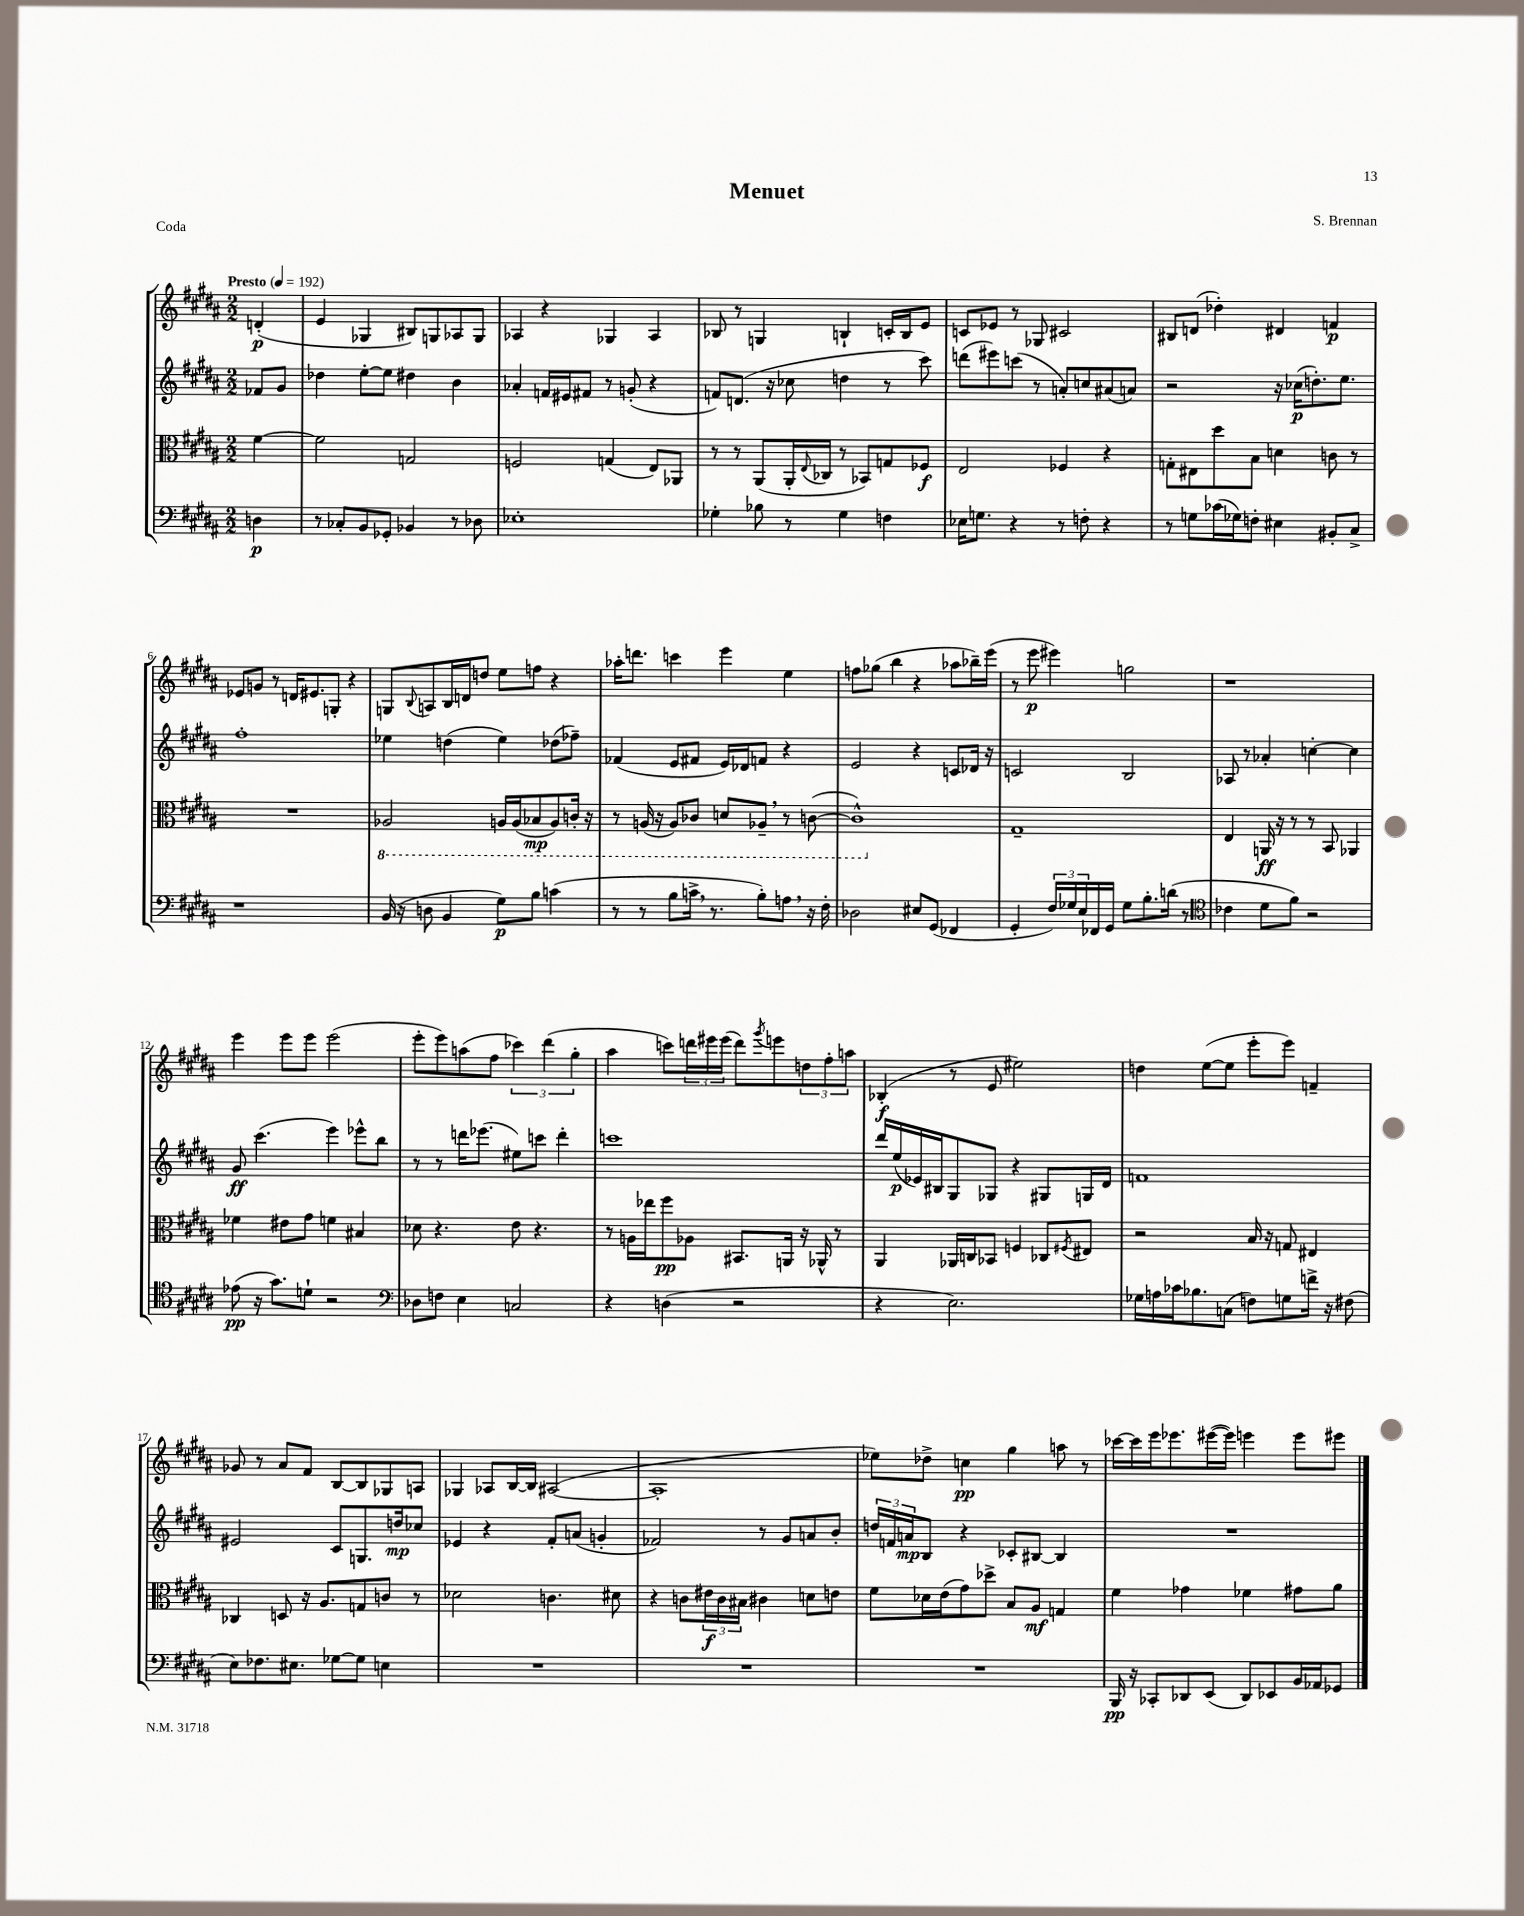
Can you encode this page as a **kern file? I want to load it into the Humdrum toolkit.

**kern	**kern	**kern	**kern
*staff4	*staff3	*staff2	*staff1
*clefF4	*clefC3	*clefG2	*clefG2
*k[f#c#g#d#a#]	*k[f#c#g#d#a#]	*k[f#c#g#d#a#]	*k[f#c#g#d#a#]
*M2/2	*M2/2	*M2/2	*M2/2
*MM192	*MM192	*MM192	*MM192
4D	[4f#	8f-	(4d'
.	.	8g#	.
=	=	=	=
8r	2f#]	4dd-	4e
8C-'	.	.	.
8BB	.	[8ee'	4G-
8GG-'	.	8ee]	.
4BB-	2G	4dd#	8B#)
.	.	.	8G
8r	.	4b	8A-
8D-	.	.	8G
=	=	=	=
1E-'	2F	4a-'	4A-
.	.	16f	4r
.	.	16e#	.
.	.	8f#	.
.	(4G	8r	4G-
.	.	(8g'	.
.	8E)	4r	4A-
.	8AA-	.	.
=	=	=	=
4G-'	8r	8f)	8B-
.	8r	(8.d	8r
8B-	(8AA#	.	4G
.	.	16r	.
8r	16AA#'	8cc-	.
.	8qqE	.	.
.	16C-	.	.
4G-	8r	4dd	4B`
.	8BB-)	.	.
4F	8G	8r	16c'
.	.	.	16B
.	8F-	8ccc#)	8e
=	=	=	=
16E-	2E	(8ddd	8c
8.G	.	.	.
.	.	8eee#)	8e-
4r	.	(8ccc	8r
.	.	8r	8G-
8r	4F-	8a')	2c#
8F'	.	8cc	.
4r	4r	(8a#	.
.	.	8a)	.
=	=	=	=
8r	8G'	2r	8B#
8G	8E#	.	(8d
(16c-	8dd#	.	4dd-')
16G-)	.	.	.
8F'	8B	.	.
4E#	4d	16r	4d#
.	.	(16cc-	.
.	.	8.dd')	.
8BB#'	8c	.	4f
.	.	8.ee	.
8C#^	8r	.	.
=	=	=	=
1r	1r	1ff#'	8e-
.	.	.	8g
.	.	.	8r
.	.	.	16d
.	.	.	8.e#
.	.	.	8G'
.	.	.	4r
=	=	=	=
(16BB	2AA-	4ee-	8G
16r	.	.	.
.	.	.	8qqB
8D	.	.	8A
4BB	.	(4dd	16B
.	.	.	16d
.	.	.	8dd
8G#)	16AA	4ee-)	8ee
.	(16AA	.	.
8B	8BB-	.	8ff
(4c	8AA)	(8dd-	4r
.	16C'	8ff-~)	.
.	16r	.	.
=	=	=	=
8r	8r	(4f-	16aa-'
.	.	.	8.ddd
8r	(16AA	.	.
.	16r	.	.
8B	8AA)	8e	4ccc
16c^	8C-	8f#	.
8.r	.	.	.
.	8D	16e)	4eee
.	.	16d-	.
8B')	8AA-~	8f	.
8A	8r	4r	4ee
16r	([8C	.	.
16F#'	.	.	.
=	=	=	=
2D-	1C^^])	2e	8ff
.	.	.	(8gg-
.	.	.	4bb
8E#	.	4r	4r
(8GG#	.	.	.
4FF-	.	8c	8aa-
.	.	16d-	16bb-~)
.	.	16r	(16eee
=	=	=	=
4GG#'	1G#~	2c	8r
.	.	.	8eee
24F#)	.	.	4eee#)
24G-	.	.	.
24E	.	.	.
16FF-	.	.	.
16GG#	.	.	.
8G-	.	2B	2gg
8.B'	.	.	.
(16d	.	.	.
8r	.	.	.
=	=	=	=
*clefC4	*	*	*
4c-	4E	8A-	1r
.	.	8r	.
8d#	16AA	4a-'	.
.	16r	.	.
8f#)	8r	.	.
2r	8r	[4cc'	.
.	8BB	.	.
.	4AA-	4cc]	.
=	=	=	=
(8e-	4f-	8g#	4eee
16r	.	(4.ccc#	.
8.g#)	.	.	.
.	8e#	.	8eee
8d`	8g#	.	8eee
2r	4f	4eee)	(2eee
.	4B#	8eee-^^	.
.	.	8bb	.
=	=	=	=
*clefF4	*	*	*
8D-	8d-	8r	8eee'
8F	4.r	8r	8eee)
4E	.	16ddd	(8aa
.	.	(8.eee-	.
.	.	.	8ff#
2C	8e	8ee#)	6ccc-)
.	4.r	8ccc	.
.	.	.	(6ddd#
.	.	4ddd'	.
.	.	.	6gg#'
=	=	=	=
4r	8r	1ccc	4aa#
.	16A	.	.
.	16ee-	.	.
(4D	8ff#	.	8ccc)
.	8A-	.	24ddd
.	.	.	24eee#
.	.	.	(24eee#
2r	8.BB#	.	8ddd)
.	.	.	8qggg#
.	.	.	8eee
.	16AA	.	.
.	16r	.	12dd
.	16AA-^^	.	.
.	.	.	12ff#'
.	8r	.	.
.	.	.	12aa
=	=	=	=
4r	4AA#	16ddd#	(4B-'
.	.	(16ee	.
.	.	16e-)	.
.	.	16B#	.
2.E)	16AA-	8G#	8r
.	16C	.	.
.	8BB-	8G-	8e
.	4F	4r	2ee#)
.	8C-	8G#	.
.	8qF#	.	.
.	8E#	16G	.
.	.	16d#	.
=	=	=	=
16G-	2r	1f	4dd
16A	.	.	.
16c-	.	.	.
8.B-	.	.	.
.	.	.	([8ee
(8C	.	.	8ee]
8F)	16B	.	8eee'
.	16r	.	.
8G	8G	.	8eee)
16f^	4E#	.	4f~
16r	.	.	.
(8F#	.	.	.
=	=	=	=
8E)	4C-	2e#	8g-
8.F-	.	.	8r
.	8D	.	8a#
8.E#	.	.	.
.	16r	.	8f#
.	8.A#	.	.
[8G-	.	8c#	[8B
8G-]	8G	8.G	8B]
4E	8c	.	8G-
.	.	16dd	.
.	8r	8cc-	8A
=	=	=	=
1r	2d-	4e-	4G-
.	.	4r	8A-
.	.	.	[16B
.	.	.	16B]
.	4.c	8f#'	([2A#
.	.	(8a	.
.	.	4g'	.
.	8d#	.	.
=	=	=	=
1r	4r	2f-)	1A#']
.	8c	.	.
.	24e#	.	.
.	24c	.	.
.	24B#	.	.
.	4c#	8r	.
.	.	8g#	.
.	8d	8a	.
.	8e	8b'	.
=	=	=	=
1r	8f#	24dd	8ee-)
.	.	24f	.
.	.	24a	.
.	16d-	8B	8dd-^
.	(16e	.	.
.	8g#)	4r	4cc
.	8dd-^	.	.
.	8B	8c-'	4gg#
.	8A#	[8B#	.
.	4G	4B#]	8aa
.	.	.	8r
=	=	=	=
16BBB	4f#	1r	[16ccc-
16r	.	.	16ccc-]
8CC-'	.	.	16eee
.	.	.	8.eee-
8DD-	4g-	.	.
(8EE	.	.	([16eee#
.	.	.	16eee#])
8DD-)	4f-	.	4eee
8EE-	.	.	.
16BB	8g#	.	8eee
16AA-	.	.	.
8GG-	8a#	.	8eee#
==	==	==	==
*-	*-	*-	*-
